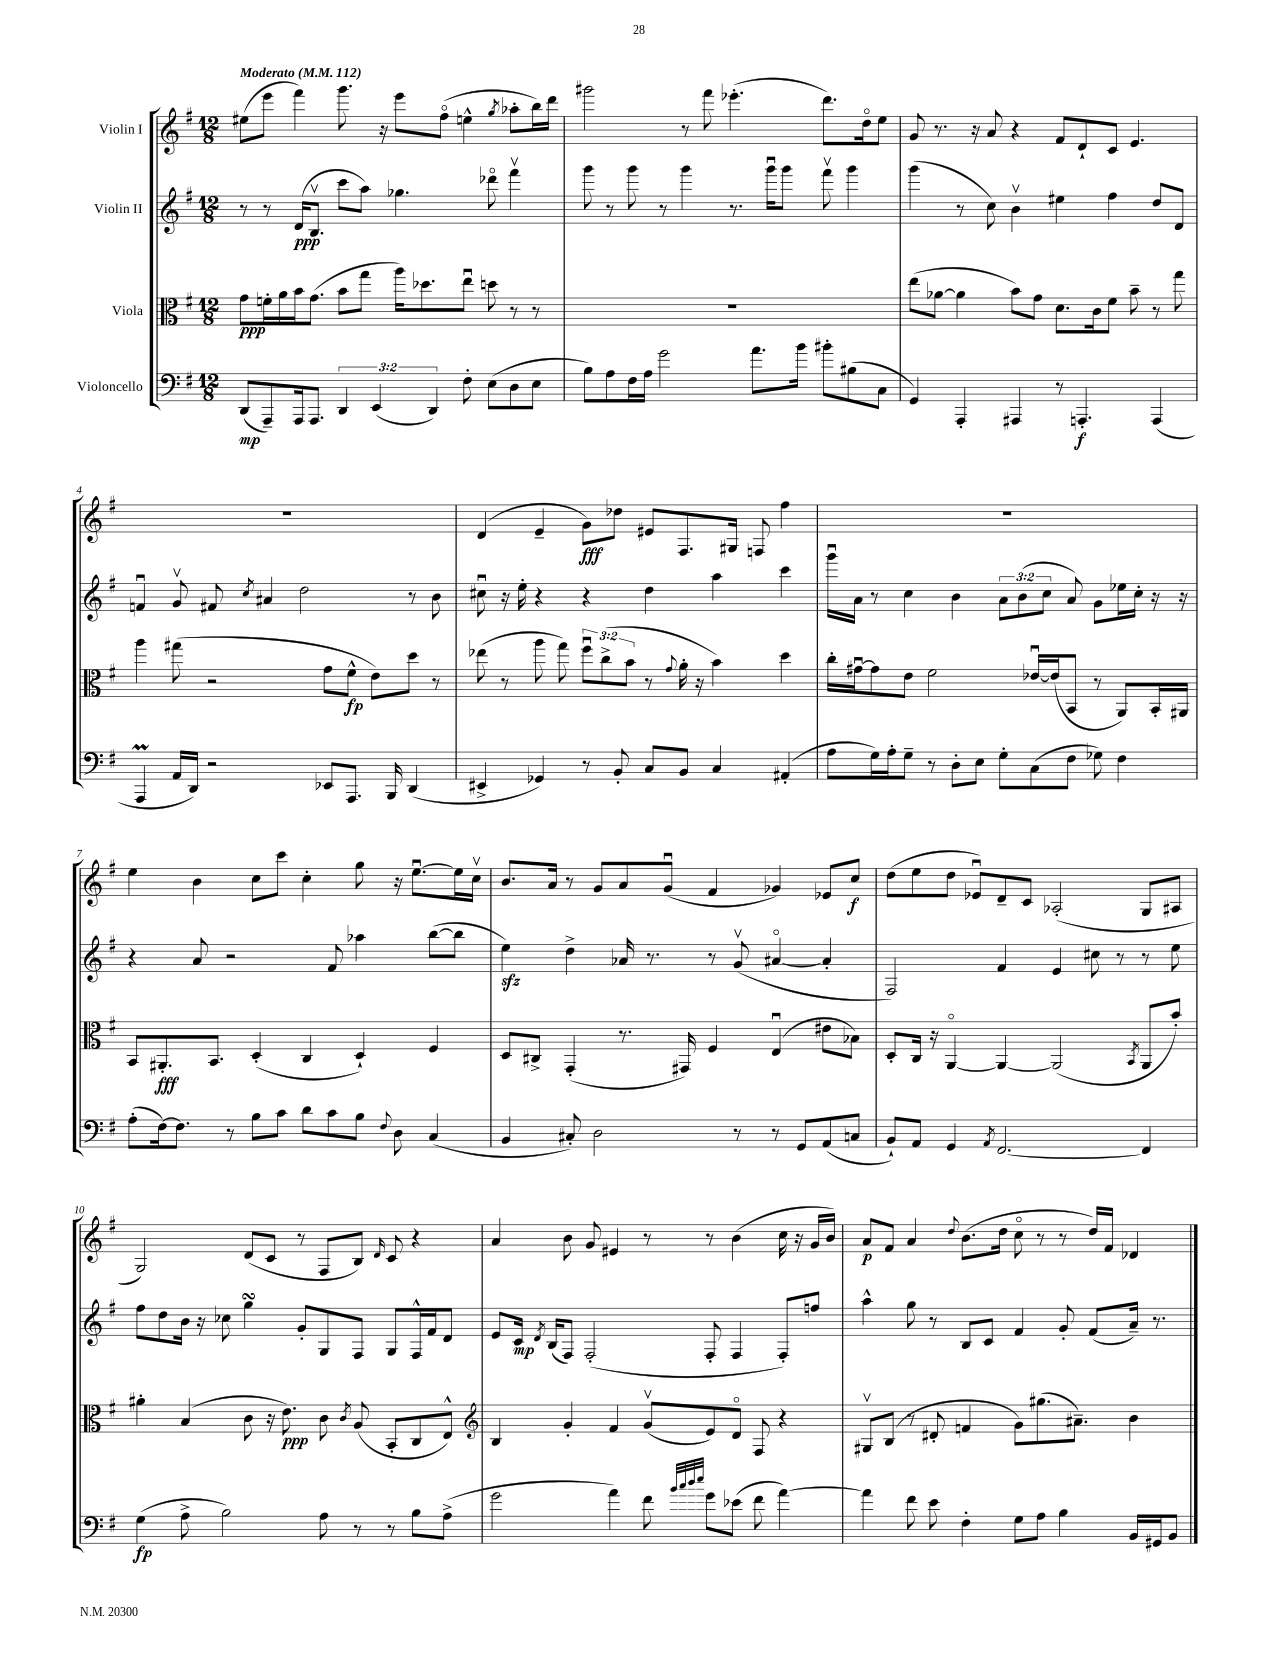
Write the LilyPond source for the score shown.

<<
\new StaffGroup <<
\new Staff = "s0" \with { instrumentName = "Violin I" } {
    \clef treble \key g \major \numericTimeSignature \time 12/8 \tempo "Moderato" 4 = 112
    \autoBeamOff eis''8[( e'''8] fis'''4) g'''8. r16 e'''8[ fis''8]\flageolet( e''4-^ \acciaccatura { g''8 } aes''8[-. b''16) d'''16] |
    gis'''2 r8 fis'''8 ees'''4.-.( d'''8.[) d''16\flageolet e''8] |
    g'8 r8. r16 a'8 r4 fis'8[ d'8-! c'8] e'4. |
    R1. |
    d'4( e'4-- g'8[\fff) des''8] eis'8[ fis8. gis16] f8 fis''4 |
    R1. |
    e''4 b'4 c''8[ c'''8] c''4-. g''8 r16 e''8.[~\downbow e''16 c''16]\upbow |
    b'8.[ a'16] r8 g'8[ a'8 g'8]\downbow( fis'4 ges'4) ees'8[ c''8]\f |
    d''8[( e''8 d''8] ees'8[\downbow) d'8-- c'8] aes2-.( g8[ ais8] |
    g2) d'8[( c'8] r8 fis8[ b8]) \grace { d'16 } c'8 r4 |
    a'4 b'8 g'8 eis'4 r8 r8 b'4( c''16 r16 g'16[ b'16]) |
    a'8[\p fis'8] a'4 \appoggiatura { d''8 } b'8.[( d''16] c''8\flageolet r8 r8 d''16[) fis'16] des'4 \bar "|." |
}
\new Staff = "s1" \with { instrumentName = "Violin II" } {
    \clef treble \key g \major \numericTimeSignature \time 12/8 \override Staff.TupletNumber.text = #tuplet-number::calc-fraction-text
    \autoBeamOff r8 r8 d'16[\ppp( b8.]\upbow c'''8[ a''8]) ges''4. des'''8\flageolet fis'''4\upbow |
    g'''8 r8 g'''8 r8 g'''4 r8. g'''16[\downbow g'''8] fis'''8\upbow g'''4 |
    g'''4( r8 c''8) b'4\upbow eis''4 fis''4 d''8[ d'8] |
    f'4\downbow g'8\upbow fis'8 \acciaccatura { c''8 } ais'4 d''2 r8 b'8 |
    cis''8\downbow r16 e''16-. r4 r4 d''4 a''4 c'''4 |
    g'''16[\downbow a'16] r8 c''4 b'4 \tuplet 3/2 { a'8[ b'8( c''8] } a'8) g'8[ ees''16 c''16]-. r16 r16 |
    r4 a'8 r2 fis'8 aes''4 b''8[~( b''8] |
    e''4\sfz) d''4-> aes'16 r8. r8 g'8\upbow( ais'4~\flageolet ais'4-. |
    fis2) fis'4 e'4 cis''8 r8 r8 e''8 |
    fis''8[ d''8 b'16] r16 ces''8 g''4\turn g'8[-. g8 fis8] g8[ fis16-^ fis'16 d'8] |
    e'8[ c'16]\mp \acciaccatura { d'8 } b16[( fis8]) fis2-.( fis8-. fis4 fis8[-.) f''8] |
    a''4-^ g''8 r8 b8[ c'8] fis'4 g'8-. fis'8[( a'16]--) r8. \bar "|." |
}
\new Staff = "s2" \with { instrumentName = "Viola" } {
    \clef alto \key g \major \numericTimeSignature \time 12/8 \override Staff.TupletNumber.text = #tuplet-number::calc-fraction-text
    \autoBeamOff g'8[\ppp f'16-. a'16 b'16 g'8.]( b'8[ g''8] a''16[) des''8. e''8]\downbow d''8 r8 r8 |
    R1. |
    e''8[( aes'8]~ aes'4 b'8[) g'8] d'8.[ c'16 fis'8] b'8-- r8 g''8 |
    a''4 gis''8( r2 g'8[ fis'8]-^\fp e'8[) d''8] r8 |
    ees''8( r8 a''8 g''8) \tuplet 3/2 { fis''8[\downbow c''8->( b'8] } r8 \appoggiatura { g'8 } a'16-. r16 b'4) d''4 |
    c''16[-. gis'16~\downbow gis'8 e'8] fis'2 ees'16[~\downbow ees'16( b,8] r8 a,8[) b,16-. ais,16] |
    b,8[ ais,8.-.\fff b,8.] d4-.( c4 d4-!) fis4 |
    d8[ cis8]-> g,4-.( r8. gis,16) fis4 e4\downbow( eis'8[ bes8]) |
    d8[-. c16] r16 a,4~\flageolet a,4~ a,2( \acciaccatura { b,8 } a,8[ b'8]-.) |
    ais'4-. b4( c'8 r16 e'8.\ppp) c'8 \acciaccatura { c'8 } a8( b,8[-. c8 e8]-^) |
    \clef treble b4 g'4-. fis'4 g'8[\upbow( e'8) d'8]\flageolet fis8 r4 |
    gis8[\upbow b8]( r8 dis'8-. f'4 g'8[) gis''8.( ais'8.]--) b'4 \bar "|." |
}
\new Staff = "s3" \with { instrumentName = "Violoncello" } {
    \clef bass \key g \major \numericTimeSignature \time 12/8 \override Staff.TupletNumber.text = #tuplet-number::calc-fraction-text
    \autoBeamOff d,8[\mp( a,,8--) a,,16 a,,8.] \tuplet 3/2 { d,4 e,4( d,4) } fis8-. e8[( d8 e8] |
    b8[) a8 fis16 a16] g'2 a'8.[ b'16] bis'8[-. bis8( c8] |
    g,4) a,,4-. ais,,4 r8 a,,4.-.\f a,,4( |
    a,,4\prall a,16[ d,16]) r2 ees,8[ a,,8.] b,,16 d,4( |
    eis,4-> ges,4) r8 b,8-. c8[ b,8] c4 ais,4-.( |
    a8[ g16) a16-. g8]-- r8 d8[-. e8] g8[-. c8( fis8] ges8) fis4 |
    a8[-.( fis16~) fis8.] r8 b8[ c'8] d'8[ c'8 b8] \appoggiatura { fis8 } d8 c4( |
    b,4 cis8-.) d2 r8 r8 g,8[ a,8( c8] |
    b,8[-!) a,8] g,4 \acciaccatura { a,8 } fis,2.~ fis,4 |
    g4\fp( a8-> b2) a8 r8 r8 b8[ a8]->( |
    g'2 a'4) fis'8 \grace { b'32[ c''32 d''32 e''32] } g'8[ ees'8]( fis'8 a'4~) |
    a'4 fis'8 e'8 fis4-. g8[ a8] b4 b,16[ gis,16 b,8] \bar "|." |
}
>>
>>
